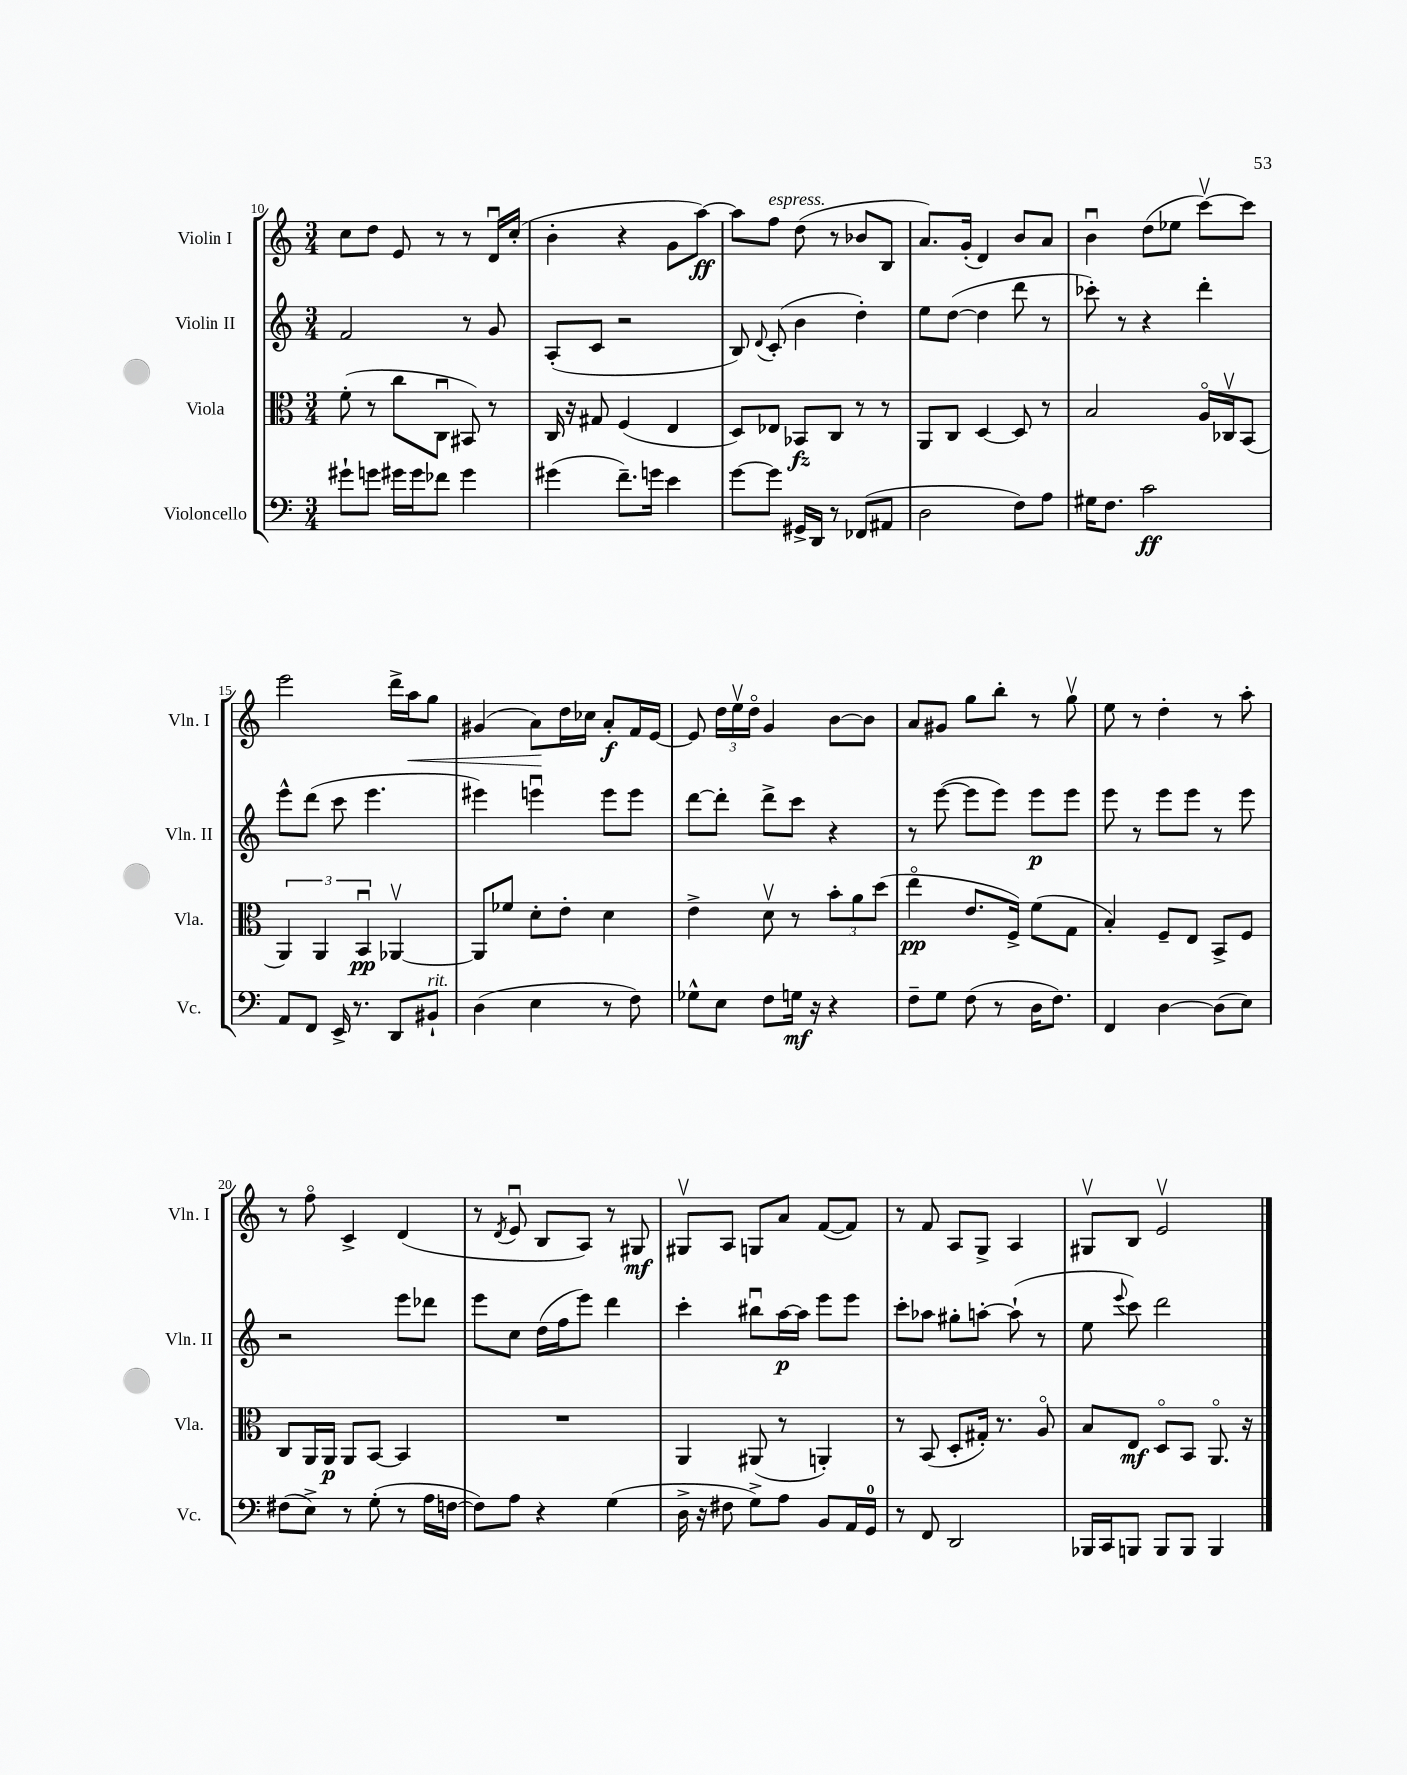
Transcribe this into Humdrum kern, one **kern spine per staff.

**kern	**kern	**kern	**kern
*staff4	*staff3	*staff2	*staff1
*clefF4	*clefC3	*clefG2	*clefG2
*k[]	*k[]	*k[]	*k[]
*M3/4	*M3/4	*M3/4	*M3/4
8g#`	(8f'	2f	8cc
8g	8r	.	8dd
16g#	8cc	.	8e
16g#	.	.	.
8f-	8Cu	.	8r
4g#	8BB#)	8r	8r
.	8r	8g	16du
.	.	.	(16cc'
=	=	=	=
(4g#	16C	(8A'	4b'
.	16r	.	.
.	8G#	8c	.
8.f~)	(4F	2r	4r
16g	.	.	.
4e	4E	.	8g
.	.	.	[8aa)
=	=	=	=
[8g	8D)	8B)	8aa]
.	.	8qqd	.
8g]	8E-	(8c'	8ff
16GG#^	8BB-	4b	(8dd
16DD	.	.	.
8r	8C	.	8r
(8FF-	8r	4dd')	8b-
8AA#	8r	.	8B
=	=	=	=
2D	8AA	8ee	8.a)
.	8C	([8dd	.
.	.	.	(16g'
.	[4D	4dd]	4d)
8F)	8D]	8ddd	8b
8A	8r	8r	8a
=	=	=	=
16G#	2B	8ccc-')	4bu
8.F	.	.	.
.	.	8r	.
2c	.	4r	(8dd
.	.	.	8ee-
.	16Ao	4ddd'	[8cccv)
.	16C-v	.	.
.	(8BB	.	8ccc]
=	=	=	=
8AA	6AA)	8eee^^	2eee
8FF	.	(8ddd	.
.	6AA	.	.
16EE^	.	8ccc	.
8.r	.	.	.
.	6BBu	.	.
.	.	4.eee	.
8DD	[4AA-v	.	16ddd^
.	.	.	16aa
8BB#`	.	.	8gg
=	=	=	=
(4D	8AA-]	4eee#)	(4g#
.	8f-	.	.
4E	8d'	4eeeu	8a)
.	8e'	.	16dd
.	.	.	16cc-
8r	4d	8eee	8a'
8F)	.	8eee	16f
.	.	.	[16e
=	=	=	=
8G-^^	4e^	[8ddd	8e]
8E	.	8ddd']	24dd
.	.	.	24eev
.	.	.	24ddo
8F	8dv	8ddd^	4g
16G	8r	8ccc	.
16r	.	.	.
4r	12b'	4r	[8b
.	12a	.	.
.	.	.	8b]
.	(12dd	.	.
=	=	=	=
8F~	4eeo	8r	8a
8G	.	([8eee	8g#
(8F	8.e	8eee]	8gg
8r	.	8eee)	8bb'
.	16F^)	.	.
16D	(8f	8eee	8r
8.F)	.	.	.
.	8G	8eee	8ggv
=	=	=	=
4FF	4B')	8eee	8ee
.	.	8r	8r
[4D	8F~	8eee	4dd'
.	8E	8eee	.
(8D]	8BB^	8r	8r
8E)	8F	8eee	8aa'
=	=	=	=
(8F#	8C	2r	8r
8E^)	16AA	.	8ffo
.	16AA	.	.
8r	8AA	.	4c^
(8G'	[8BB	.	.
8r	4BB]	8eee	(4d
16A	.	8ddd-	.
[16F	.	.	.
=	=	=	=
8F])	2.r	8eee	8r
.	.	.	8qd
8A	.	8cc	8eu
4r	.	(16dd	8B
.	.	16ff	.
.	.	8eee)	8A)
(4G	.	4ddd	8r
.	.	.	8G#
=	=	=	=
16D^	4AA	4ccc'	8G#v
16r	.	.	.
8F#	.	.	8A
8G^)	(8AA#	8bb#u	8G
8A	8r	[16aa	8a
.	.	16aa]	.
8BB	4AA')	8eee	([8f
16AA	.	8eee	8f])
16GG	.	.	.
=	=	=	=
8r	8r	8ccc'	8r
8FF	(8BB	8aa-	8f
2DD	8D'	8gg#'	8A
.	16G#')	[8aa'	8G^
.	8.r	.	.
.	.	(8aa`]	4A
.	8Ao	8r	.
=	=	=	=
16BBB-	8B	8ee	8G#v
16CC	.	.	.
.	.	8qqeee	.
8BBB	8E	8ccc)	8B
8BBB	8Do	2ddd	2ev
8BBB	8BB	.	.
4BBB	8.AAo	.	.
.	16r	.	.
==	==	==	==
*-	*-	*-	*-
